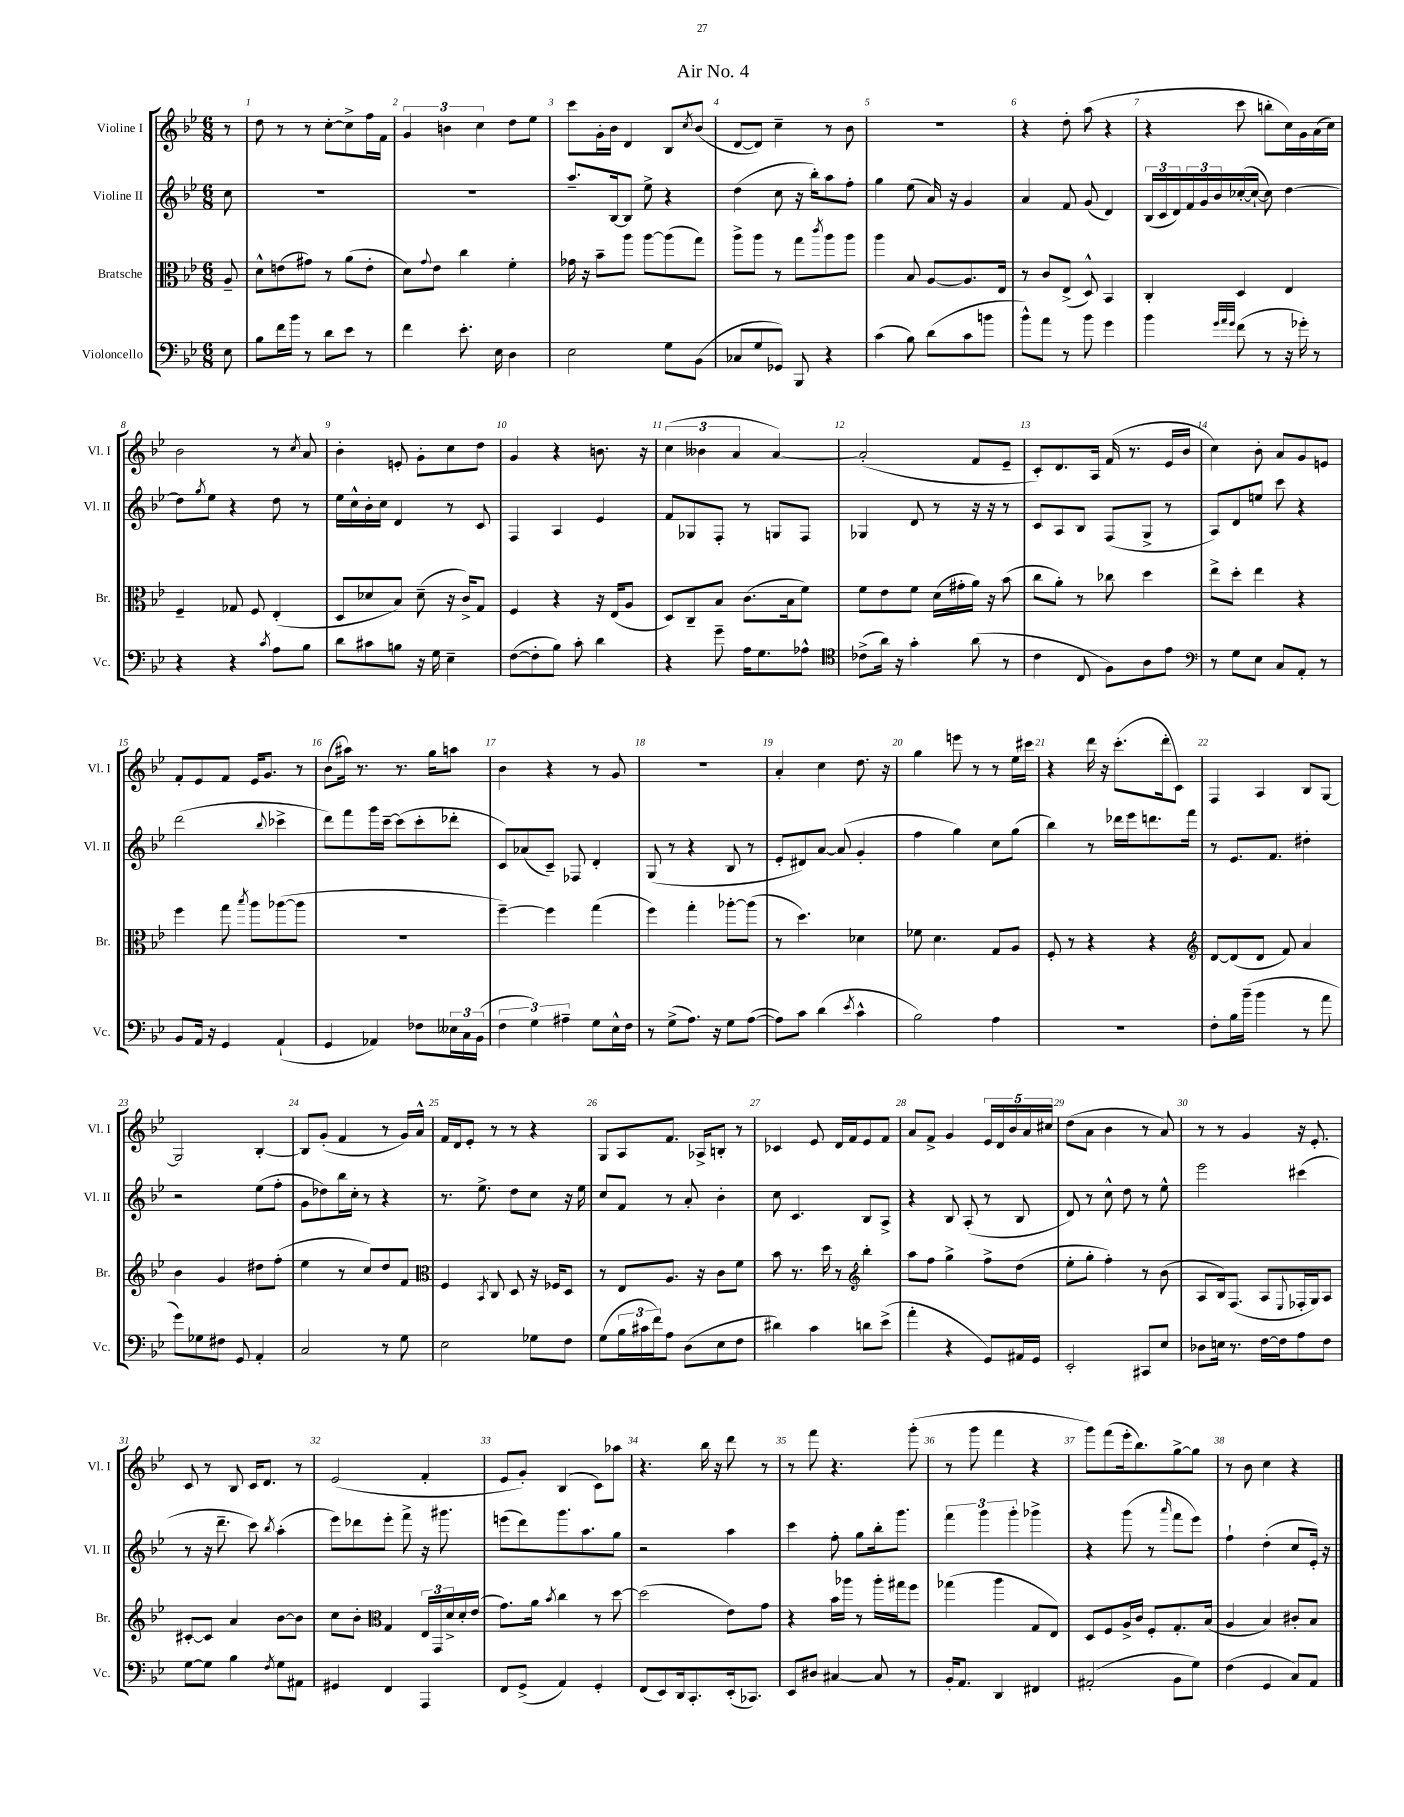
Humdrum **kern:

**kern	**kern	**kern	**kern
*part4	*part3	*part2	*part1
*staff4	*staff3	*staff2	*staff1
*I"Violoncello	*I"Bratsche	*I"Violine II	*I"Violine I
*I'Vc.	*I'Br.	*I'Vl. II	*I'Vl. I
*clefF4	*clefC3	*clefG2	*clefG2
*k[b-e-]	*k[b-e-]	*k[b-e-]	*k[b-e-]
*M6/8	*M6/8	*M6/8	*M6/8
=	=	=	=
8E-\	8A~/	8cc\	8r
=1	=1	=1	=1
8B-\L	8d^^\L	2.r	8dd\
16f\L	(8en\	.	8r
16b-\JJ	.	.	.
8r	8g#X\J)	.	8r
8d\L	8r	.	[8cc'\L
8e-\J	(8a\L	.	8cc^\]
8r	8e'\J	.	16ff\L
.	.	.	16f\JJ
=2	=2	=2	=2
4f\	8d\L)	2.r	6g/
.	8qqg/	.	.
.	8e-\J	.	.
.	.	.	6bn\
8.e-'\	4cc\	.	.
.	.	.	6cc\
16E-\	.	.	.
4D\	4f'\	.	8dd\L
.	.	.	8ee-\J
=3	=3	=3	=3
2E-\	16g-X\	8.aa~/L	8ccc\L
.	16r	.	.
.	8b-~\L	.	16g'\L
.	.	[16B-/k	16b-\JJ
.	8aa\J	8B-/J]	4d/
.	[8aa\L	8ee-^\	.
8G\L	(8aa\]	4r	8B-/L
.	.	.	8qcc/
(8BB-\J	8gg\J)	.	(8b-/J
=4	=4	=4	=4
8C-X/L	8aa^\L	(4dd\	[8d/L
8G/	8aa\J	.	8d/J])
8GG-X/J)	8r	8cc\	4cc~\
8BBB-/	8gg\L	16r	.
.	.	16bb-'\KL)	.
.	8qccc/	.	.
4r	8aa\	8aa\	8r
.	8aa\J	8ff'\J	8b-\
=5	=5	=5	=5
(4c\	4aa\	4gg\	2.r
8B-\)	8B-/	(8ee-\	.
(8d\L	[8A/L	16a/)	.
.	.	16r	.
8c\	8.A/]	4g/	.
8bn\J	.	.	.
.	16E-/Jk	.	.
=6	=6	=6	=6
8b-^^\L)	8r	4a/	4r
8a\J	8c/L	.	.
8r	(8E-^/J	8f/	8dd'\
8b-\	8D^^/)	(8g/	(8aa\
4g\	4BB-/	4d/)	4r
=7	=7	=7	=7
4b-\	4C'/	(24B-/LL	4r
.	.	24c/	.
.	.	24d/)	.
.	.	24f/	.
.	.	24g/	.
.	.	24b-/	.
32qqg/LLL	.	.	.
32qqa/	.	.	.
32qqg/JJJ	.	.	.
(8f\	4D/	([16cc-X'/	8ccc\
.	.	16cc-`/JJ_	.
8r	.	8cc-\])	8bbn'\L
16r	4E-/	[4dd\	16cc\L)
16g-X'\)	.	.	16g\
8r	.	.	(16a\
.	.	.	16cc\JJ)
!!LO:LB:g=z
=8	=8	=8	=8
4r	4F~/	8dd\L]	2b-\
.	.	8qgg/	.
.	.	8ee-\J	.
4r	8G-X/	4r	.
.	8F/	.	.
8qc/	.	.	.
8A\L	(4E-'/	8dd\	8r
.	.	.	8qcc/
8B-\J	.	8r	8a/
=9	=9	=9	=9
8d\L	8D/L	16ee-\LL	4b-'\
.	.	16cc^^\	.
8c#X\	8d-X/	16b-'\	.
.	.	16cc\JJ	.
8Bn\J	8B-/J)	4d/	8en'/
16r	(8d-~\	.	8g'\L
16G\	.	.	.
4E-~\	16r	8r	8cc\
.	16c^/KL)	.	.
.	8G/J	8c/	8dd\J
=10	=10	=10	=10
([8F\L	4F/	4F/	4g/
8F'\]	.	.	.
8B-\J)	4r	4A/	4r
8c'\	.	.	.
4d\	16r	4e-/	8.bn\
.	(16E-/KL	.	.
.	8A/J	.	.
.	.	.	16r
=11	=11	=11	=11
4r	8D/L)	8f/L	(6cc\
.	8C~/	8G-X/	.
.	.	.	6b--X\
8g~\	8B-/J	8F'/J	.
.	.	.	6a/
16A\KL	(8.c\L	8r	.
8.G\	.	.	.
.	.	8Gn/L	[4a/)
.	16B-\k	.	.
8A-X^^\J	8f\J)	8F/J	.
=12	=12	=12	=12
*clefC4	*	*	*
(8c-X^\L	8f\L	4G-X/	(2a'/]
16a\Jk)	8e-\	.	.
16r	.	.	.
4g'\	8f\J	8d/	.
.	(16d\LL	8r	.
.	16g#X'\	.	.
(8a\	16a\JJ)	16r	8f/L
.	16r	16r	.
8r	(8b-\	8r	8e-~/J
=13	=13	=13	=13
4c\	8cc\L	8c/L	8c'/L)
.	8a'\J)	8A/	8.d/
8C/	8r	8B-/J	.
.	.	.	16A/Jk
8F\L)	8cc-X\	(8F/L	(16f/
.	.	.	8.r
8A\	4dd\	8G^/J	.
8e-\J	.	8r	16e-/LL
.	.	.	16b-/JJ
=14	=14	=14	=14
*clefF4	*	*	*
8r	8ee-^\L	8A/L)	4cc\)
8G\L	8dd'\J	8d/	.
8E-\J	4ee-\	8een/J	8b-'\
8C/L	.	8ccc\	8a/L
8AA'/J	4r	4r	8g/
8r	.	.	8en/J
!!LO:LB:g=z
=15	=15	=15	=15
8BB-/L	4ff\	(2ddd\	8f'/L
16AA/Jk	.	.	8e-/
16r	.	.	.
4GG/	8gg\	.	8f/J
.	8qbb-/	.	.
.	8aa\L	.	16e-/KL
.	.	.	8.g/J
.	.	8qqbb-/	.
(4AA`/	([8aa-X\	4ccc-X^\	.
.	8aa-\J]	.	8r
=16	=16	=16	=16
4GG/	2.r	8ddd\L)	(8b-\L
.	.	8fff\	16aa#X\Jk)
.	.	.	8.r
4AA-X/)	.	16ggg\L	.
.	.	[16ccc~\JJ	.
.	.	(8ccc\L]	8.r
8F-X\L	.	8ccc'\	.
.	.	.	16gg\KL
24E--X\L	.	8ddd-X'\J	8aan\J
24C\	.	.	.
(24BB-\JJ	.	.	.
=17	=17	=17	=17
6F\	[4ff~\)	8c/L)	4b-\
.	.	(8a-X/	.
6G\)	.	.	.
.	4ff\]	8c~/J)	4r
6A#X~\	.	.	.
.	.	8F-X/	.
8G\L	(4gg\	4d'/	8r
16E-^^\L	.	.	8g/
16F\JJ	.	.	.
=18	=18	=18	=18
8r	4ff\)	(8G/	2.r
(8G^\L	.	8r	.
8.A\J)	4gg'\	4r	.
16r	.	.	.
8G\L	[8aa-X'\L	8B-/	.
([8A\J	(8aa-\J]	8r	.
=19	=19	=19	=19
8A\L])	8r	8e-'/L	4a'/
8c\J	4.dd\)	8d#X/)	.
(4d\	.	[8a/J	4cc\
.	.	(8a/]	.
8qe-/	.	.	.
4c^^\	4d-X\	4g'/	8.dd\
.	.	.	16r
=20	=20	=20	=20
2B-\)	8f-X\	4ff\	4gg\
.	4.d\	.	.
.	.	4gg\)	8eeen\
.	.	.	8r
4A\	8G/L	8cc\L	8r
.	8A/J	(8gg\J	16ee-\LL
.	.	.	16ccc#X\JJ
=21	=21	=21	=21
2.r	8F'/	4bb-\)	4r
.	8r	.	.
.	4r	8r	16ddd\
.	.	.	16r
.	.	16ddd-X\LL	(8.ccc'\L
.	.	16eee-\J	.
.	4r	8.dddn\	.
.	.	.	16ddd'\k
.	.	.	8c\J)
.	.	16fff\Jk	.
=22	=22	=22	=22
*	*clefG2	*	*
8F'\L	[8d/L	8r	4F/
16B-\L	(8d/]	8.e-/L	.
(16b-~\JJ	.	.	.
4b-\	8d/J	.	4A/
.	.	8.f/J	.
.	8f/)	.	.
8r	4a/	4dd#X'\	8B-/L
8a\	.	.	[8G/J
!!LO:LB:g=z
=23	=23	=23	=23
8g\L)	4b-\	2r	2G/]
8G-X\	.	.	.
8F#X\J	4g/	.	.
8GG/	.	.	.
4AA'/	8dd#X\L	(8ee-\L	[4B-'/
.	(8ff'\J	8ff'\J	.
=24	=24	=24	=24
2C/	4ee-\	8g\L	8B-/L]
.	.	8dd-X\)	(8g'/J
.	8r	16bb-\L	4f/
.	.	16cc'\JJ	.
.	8cc/L)	8r	.
8r	8dd/	4r	8r
8G\	8f/J	.	16g/LL)
.	.	.	16a^^/JJ
=25	=25	=25	=25
*	*clefC3	*	*
2E-\	4F/	8.r	16f/LL
.	.	.	16d/J
.	.	.	8e-'/J
.	.	8.ee-^\	.
.	8qBB-/	.	.
.	8C/	.	8r
.	8D/	8dd\L	8r
8G-X\L	16r	8cc\J	4r
.	16F-X/KL	.	.
8F\J	8D/J	16r	.
.	.	16ee-\	.
=26	=26	=26	=26
(8G\L	8r	8cc/L	8G/L
24B-\L	8E-/L	8f/J	8A/
24c#X\	.	.	.
24f\J)	.	.	.
8A\J	8.A/J	8r	8.f/J
(8D\L	.	8a'/	.
.	16r	.	16A-X^/KL
8E-\	8c\L	4b-'\	8Bn'/J
8F\J	8f\J	.	8r
=27	=27	=27	=27
4d#X\)	8b-\	8cc\	4c-X/
.	8.r	4.c/	.
4c\	.	.	8e-/
.	16dd\	.	.
.	8r	.	16d/LL
.	.	.	16f/J
*	*clefG2	*	*
8dn\L	4bb-'\	8B-/L	8e-/
(8e-^\J	.	8A^/J	8f/J
=28	=28	=28	=28
4a'\	8aa\L	4r	8a/L
.	8ff\J	.	8f^/J
4r	4gg^\	8B-/	4g/
.	.	(8A'/	.
8GG/L)	8ff^\L	8r	20e-/LL
.	.	.	20d/
.	.	.	20b-/
16AA#X/L	(8dd\J	8B-/	.
.	.	.	20a/
16GG/JJ	.	.	.
.	.	.	20cc#X/JJ
=29	=29	=29	=29
2EE-'/	8ee-'\L	8d/)	(8dd\L
.	8gg'\J	8r	8a\J
.	4ff'\)	8cc^^\	4b-\
.	.	8dd\	.
8CC#X/L	8r	8r	8r
8E-/J	(8b-\	8ee-^^\	8a/)
=30	=30	=30	=30
8D-X\L	8A/L	2eee-\	8r
16En\Jk	16B-/k)	.	8r
8.r	(8.F/J	.	.
.	.	.	4g/
[16F\LL	8A/L	.	.
16F\J]	.	.	.
.	8qqE-/	.	.
8A\	16F-X'/L	(4ccc#X\	16r
.	16G/J)	.	8.e-'/
8F\J	8A/J	.	.
!!LO:LB:g=z
=31	=31	=31	=31
[8G\L	[8c#X'/L	8r	8c/
8G\J]	8c#/J]	16r	8r
.	.	8.ddd~\	.
4B-\	4a/	.	8B-/
.	.	8ccc\)	16c/KL
.	.	.	8.d/J
8qF/	.	8qbb-/	.
8G\L	[8b-\L	(4aa'\	.
8AA#X\J	8b-\J]	.	8r
=32	=32	=32	=32
4GG#X/	8cc\L	8eee-\L)	(2e-/
.	8b-'\J	8ddd-X\	.
*	*clefC3	*	*
4FF/	4G/	8eee-'\J	.
.	.	8fff^\	.
4AAA/	24E-/LL	16r	4f'/
.	24GG/	.	.
.	.	8.ggg#X\	.
.	24d^/	.	.
.	16d'/	.	.
.	(16e-/JJ	.	.
=33	=33	=33	=33
8FF/L	8.g\L)	(8eeen\L	8e-/L
(8GG^/J	.	8ddd\)	8g'/J)
.	16a\Jk	.	.
.	8qb-/	.	.
4AA/)	4cc\	8.ggg\	(4B-/
.	.	8.aa\	.
4GG'/	8r	.	8c\L)
.	[8dd\	8gg\J	8aa-X\J
=34	=34	=34	=34
(8FF/L	(2dd\]	2r	4.r
8EE-/)	.	.	.
16DD/k	.	.	.
8.CC'/	.	.	.
.	.	.	16bb-\
.	.	.	16r
(16EE-'/k	8e-\L)	4aa\	8ddd\
8.CC-X/J)	.	.	.
.	8g\J	.	8r
=35	=35	=35	=35
8EE-/L	4r	4ccc\	8r
8D#X/J	.	.	8fff\
[4C#X/	16b-\LL	8ff'\	4.r
.	16aa-X\JJ	.	.
.	8r	8gg\L	.
8C#/]	16aa-'\LL	16bb-'\k	.
.	16gg#X\J	8.ggg\J	.
8r	8ff\J	.	(8ggg'\
=36	=36	=36	=36
16BB-'/KL	(4gg-X\	6fff\	8r
8.AA/J	.	.	.
.	.	.	8ggg\
.	.	6ggg\	.
4DD/	4aa\	.	4fff\
.	.	6ggg'\	.
4FF#X/	8G/L	4ggg-X^\	4r
.	8E-/J)	.	.
=37	=37	=37	=37
(2AA#X'/	8D/L	4r	8ggg\L)
.	8F/	.	(8fff\
.	16A^/L	(8ggg\	16eee-'\k
.	16c/JJ	.	8.bb-\)
.	8F'/L	8r	.
.	.	16qqaaa/	.
8BB-\L	8.G'/	8fff\L	[8gg^\
8G\J)	.	8eee-\J)	8gg\J]
.	(16B-/Jk	.	.
=38	=38	=38	=38
(4F\	4A/	4ff`\	8r
.	.	.	8b-\
4GG/	4B-/)	(4dd'\	4cc\
8C/L)	8c#X'/L	8cc/L	4r
8AA/J	8B-/J	16e-'/Jk)	.
.	.	16r	.
==	==	==	==
*-	*-	*-	*-
